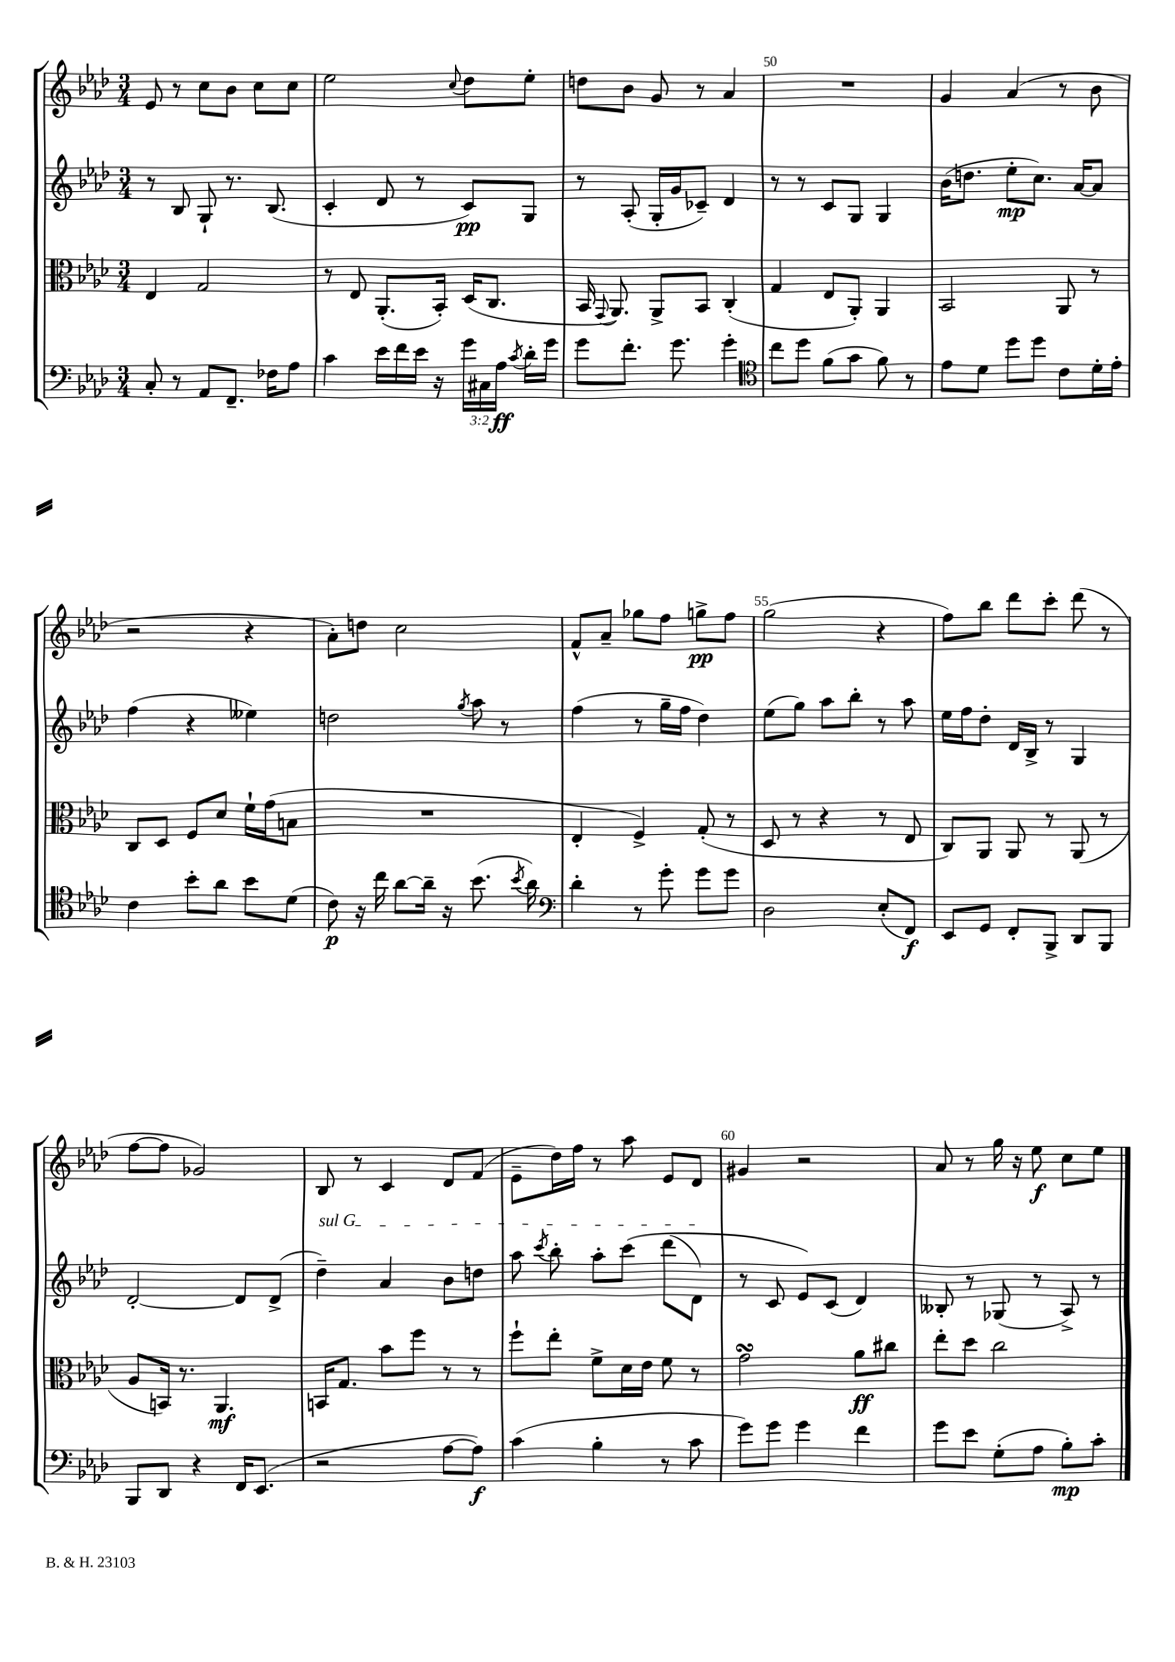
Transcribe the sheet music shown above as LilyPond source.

<<
\new StaffGroup <<
\new Staff = "s0" {
    \clef treble \key aes \major \numericTimeSignature \time 3/4
    \autoBeamOff ees'8 r8 c''8[ bes'8] c''8[ c''8] |
    ees''2 \appoggiatura { c''8 } des''8[ ees''8]-. |
    d''8[ bes'8] g'8 r8 aes'4 |
    R2. |
    g'4 aes'4( r8 bes'8 |
    r2 r4 |
    aes'8[-.) d''8] c''2 |
    f'8[-^ aes'8]-- ges''8[ f''8] g''8[->\pp f''8] |
    g''2( r4 |
    f''8[) bes''8] des'''8[ c'''8]-. des'''8( r8 |
    f''8[~ f''8] ges'2) |
    bes8 r8 c'4 des'8[ f'8]( |
    ees'8[-- des''16) f''16] r8 aes''8 ees'8[ des'8] |
    gis'4 r2 |
    aes'8 r8 g''16 r16 ees''8\f c''8[ ees''8] \bar "|." |
}
\new Staff = "s1" {
    \clef treble \key aes \major \numericTimeSignature \time 3/4
    \autoBeamOff r8 bes8 g8-! r8. bes8.( |
    c'4-. des'8 r8 c'8[\pp) g8] |
    r8 aes8-.( g16[-. g'16 ces'8]--) des'4 |
    r8 r8 c'8[ g8] g4 |
    bes'16[( d''8.] ees''8[-.\mp c''8.]) aes'16[~ aes'8] |
    f''4( r4 eeses''4) |
    d''2 \acciaccatura { g''8 } aes''8 r8 |
    f''4( r8 g''16[-- f''16] des''4) |
    ees''8[( g''8]) aes''8[ bes''8]-. r8 aes''8 |
    ees''16[ f''16 des''8]-. des'16[ bes16]-> r8 g4 |
    des'2~-. des'8[ des'8]->( |
    \once \override TextSpanner.bound-details.left.text = \markup { \italic "sul G" } des''4--\startTextSpan) aes'4 bes'8[ d''8] |
    aes''8 \acciaccatura { c'''8 } bes''8-. aes''8[-. c'''8]\( des'''8[( des'8]\stopTextSpan) |
    r8 c'8 ees'8[\) c'8]( des'4) |
    beses8-. r8 ges8( r8 aes8->) r8 \bar "|." |
}
\new Staff = "s2" {
    \clef alto \key aes \major \numericTimeSignature \time 3/4
    \autoBeamOff ees4 g2 |
    r8 ees8 aes,8.[-.( bes,16]-.) des16[( c8.] |
    bes,16 \appoggiatura { g,8 } aes,8.) aes,8[-> bes,8] c4-.( |
    g4 ees8[ aes,8]-.) aes,4 |
    bes,2 aes,8 r8 |
    c8[ des8] f8[ des'8] f'16[-! g'16( b8] |
    R2. |
    ees4-. f4->) g8-.( r8 |
    des8 r8 r4 r8 ees8 |
    c8[) aes,8] aes,8 r8 aes,8( r8 |
    aes8[ b,16]) r8. aes,4.\mf |
    b,16[ g8.] bes'8[ f''8] r8 r8 |
    f''8[-! ees''8]-. f'8[-> des'16 ees'16] f'8 r8 |
    g'2\turn aes'8[\ff cis''8] |
    ees''8[-. des''8] c''2 \bar "|." |
}
\new Staff = "s3" {
    \clef bass \key aes \major \numericTimeSignature \time 3/4 \override Staff.TupletNumber.text = #tuplet-number::calc-fraction-text
    \autoBeamOff c8-. r8 aes,8[ f,8.]-- fes16[ aes8] |
    c'4 ees'16[ f'16 ees'16] r16 \tuplet 3/2 { g'16[ cis16 aes16]\ff } \acciaccatura { c'8 } des'16[-. g'16] |
    g'8[ f'8.]-. g'8. g'4-. |
    \clef tenor c''8[ des''8] f'8[( g'8] f'8) r8 |
    ees'8[ des'8] des''8[ des''8] c'8[ des'16-. ees'16]-. |
    c'4 bes'8[-. aes'8] bes'8[ des'8]( |
    c'8\p) r16 c''16 aes'8[~ aes'16]-- r16 bes'8.( \acciaccatura { bes'8 } aes'16) |
    \clef bass des'4-. r8 g'8-. g'8[ g'8] |
    des2 ees8[-.( f,8]\f) |
    ees,8[ g,8] f,8[-. bes,,8]-> des,8[ bes,,8] |
    bes,,8[ des,8] r4 f,16[ ees,8.]( |
    r2 aes8[~ aes8]\f) |
    c'4( bes4-. r8 c'8 |
    g'8[) g'8] g'4 f'4 |
    g'8[ ees'8] g8[-.( aes8] bes8[-.\mp) c'8]-. \bar "|." |
}
>>
>>
\layout { \context { \Score currentBarNumber = #47 \override BarNumber.break-visibility = ##(#f #t #t) barNumberVisibility = #(every-nth-bar-number-visible 5) } }
